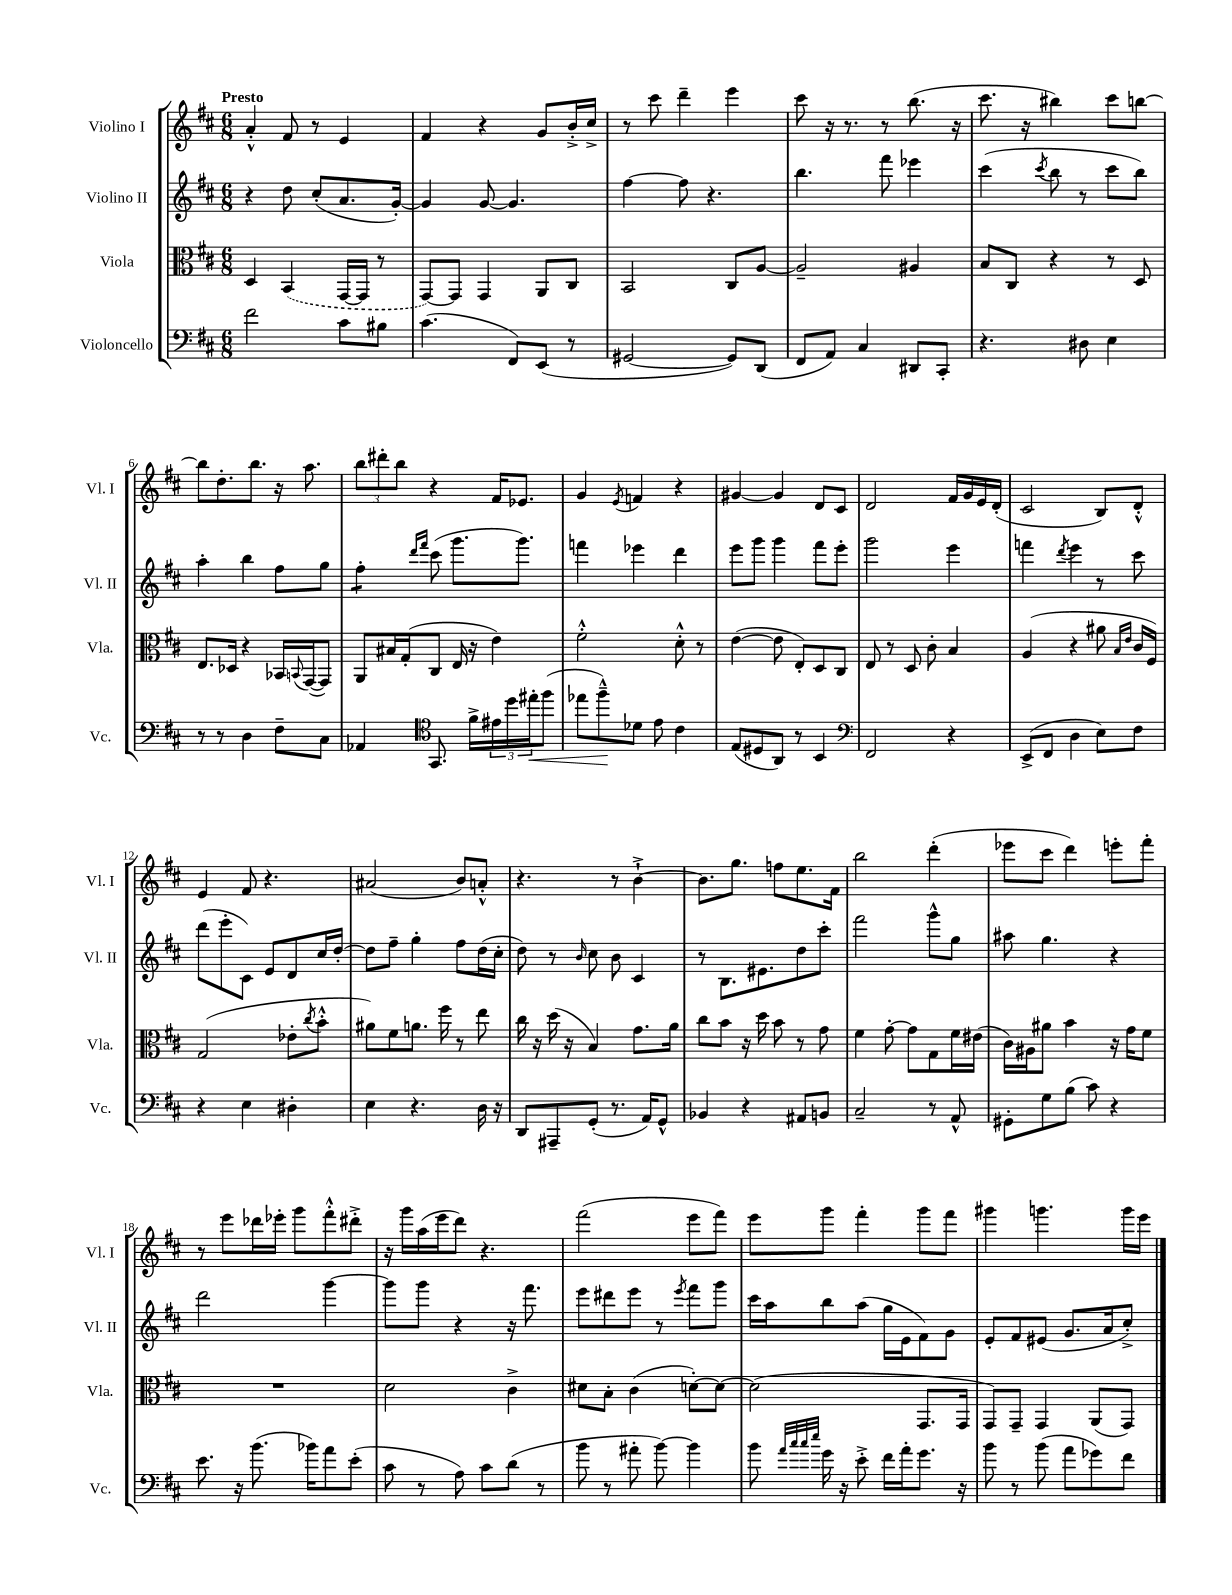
<<
\new StaffGroup <<
\new Staff = "s0" \with { instrumentName = "Violino I" shortInstrumentName = "Vl. I" } {
    \clef treble \key d \major \numericTimeSignature \time 6/8 \tempo "Presto"
    a'4-.-^ fis'8 r8 e'4 |
    fis'4 r4 g'8 b'16-.-> cis''16-> |
    r8 cis'''8 d'''4-- e'''4 |
    cis'''8 r16 r8. r8 b''8.( r16 |
    cis'''8. r16 bis''4) cis'''8 b''8~ |
    b''8 d''8.-. b''8. r16 a''8. |
    \tuplet 3/2 { b''8 dis'''8-. b''8 } r4 fis'16 ees'8. |
    g'4 \acciaccatura { e'8 } f'4 r4 |
    gis'4~ gis'4 d'8 cis'8 |
    d'2 fis'16 g'16 e'16 d'16-.( |
    cis'2 b8) d'8-.-^ |
    e'4 fis'8 r4. |
    ais'2( b'8) a'8-.-^ |
    r4. r8 b'4~-!-> |
    b'8. g''8. f''8 e''8. fis'16 |
    b''2 d'''4-.( |
    ees'''8 cis'''8 d'''4) e'''8-. fis'''8-. |
    r8 e'''8 des'''16 ees'''16-. g'''8 fis'''8-.-^ dis'''8-.-> |
    r16 g'''16 a''16( e'''16 d'''8) r4. |
    fis'''2( e'''8 fis'''8) |
    e'''8 g'''8 fis'''4-. g'''8 fis'''8 |
    gis'''4 g'''4. g'''16 e'''16 \bar "|." |
}
\new Staff = "s1" \with { instrumentName = "Violino II" shortInstrumentName = "Vl. II" } {
    \clef treble \key d \major \numericTimeSignature \time 6/8
    r4 d''8 cis''8-.( a'8. g'16~-.) |
    g'4 g'8~ g'4. |
    fis''4~ fis''8 r4. |
    b''4. fis'''8 ees'''4 |
    cis'''4( \acciaccatura { cis'''8 } b''8 r8 cis'''8 b''8) |
    a''4-. b''4 fis''8 g''8 |
    fis''4:8-. \grace { d'''16 fis'''16 } cis'''8( g'''8. g'''8.) |
    f'''4 ees'''4 d'''4 |
    e'''8 g'''8 g'''4 fis'''8 e'''8-. |
    g'''2 e'''4 |
    f'''4 \acciaccatura { d'''8 } e'''4 r8 cis'''8 |
    d'''8( e'''8-. cis'8) e'8 d'8 cis''16 d''16~-. |
    d''8 fis''8-- g''4-. fis''8 d''16( cis''16-. |
    d''8) r8 \grace { b'16 } cis''8 b'8 cis'4 |
    r8 b8. eis'8. d''8 cis'''8-. |
    fis'''2 g'''8-^ g''8 |
    ais''8 g''4. r4 |
    d'''2 g'''4~ |
    g'''8 g'''8 r4 r16 fis'''8. |
    e'''8 dis'''8 e'''8 r8 \acciaccatura { e'''8 } fis'''8 g'''8 |
    cis'''16 a''16 b''8 a''8( g''16 e'16 fis'8) g'8 |
    e'8-. fis'8 eis'8( g'8. a'16 cis''8-.->) \bar "|." |
}
\new Staff = "s2" \with { instrumentName = "Viola" shortInstrumentName = "Vla." } {
    \clef alto \key d \major \numericTimeSignature \time 6/8
    d4 \once \slurDashed b,4( g,16~ g,16 r8 |
    g,8~) g,8 g,4 a,8 cis8 |
    b,2 cis8 a8~ |
    a2-- ais4 |
    b8 cis8 r4 r8 d8 |
    e8. des16 r4 bes,16 \appoggiatura { b,8 } g,16~( g,8) |
    a,8 bis16 g16-.( cis8 e16 r16 e'4) |
    fis'2-.-^ d'8-.-^ r8 |
    e'4~( e'8 e8-.) d8 cis8 |
    e8 r8 d8 cis'8-. b4 |
    a4( r4 ais'8 \grace { b16 e'16 } cis'16 fis16) |
    g2( ees'8-. \acciaccatura { cis''8 } b'8-.-^ |
    ais'8) fis'8 a'8. fis''16 r8 e''8 |
    cis''16 r16 d''16( r16 b4) g'8. a'16 |
    cis''8 b'8 r16 d''16 b'8 r8 g'8 |
    fis'4 g'8~-. g'8 g8 fis'16 eis'16( |
    cis'16) ais16 ais'8 b'4 r16 g'16 fis'8 |
    R2. |
    d'2 cis'4-> |
    dis'8 b8-. cis'4( d'8~-.) d'8~ |
    d'2( g,8. g,16 |
    g,8) g,8-- g,4 a,8( g,8) \bar "|." |
}
\new Staff = "s3" \with { instrumentName = "Violoncello" shortInstrumentName = "Vc." } {
    \clef bass \key d \major \numericTimeSignature \time 6/8
    fis'2 cis'8 bis8 |
    cis'4.( fis,8) e,8( r8 |
    gis,2~ gis,8) d,8( |
    fis,8 a,8) cis4 dis,8 cis,8-. |
    r4. dis8 e4 |
    r8 r8 d4 fis8-- cis8 |
    aes,4 \clef tenor g,8. fis'16-> \tuplet 3/2 { eis'16 d''16 eis''16-.\< } fis''8( |
    ees''8 fis''8---^\!) des'8 e'8 cis'4 |
    e8( dis8 a,8) r8 b,4 |
    \clef bass fis,2 r4 |
    e,8->( fis,8 d4 e8) fis8 |
    r4 e4 dis4-. |
    e4 r4. d16 r16 |
    d,8 ais,,8-- g,8-.( r8. a,16) g,8-^ |
    bes,4 r4 ais,8 b,8 |
    cis2-- r8 a,8-^ |
    gis,8-. g8 b8( cis'8) r4 |
    e'8. r16 b'8.( bes'16) a'8 e'8-.( |
    cis'8 r8 a8) cis'8 d'8( r8 |
    b'8 r8 ais'8-. b'8~) b'4 |
    b'8 \grace { a'32 cis''32 cis''32 e''32 } g'16 r16 e'8-.-> fis'16 a'16-. g'8. r16 |
    b'8 r8 b'8( a'8 ges'8) fis'8 \bar "|." |
}
>>
>>
